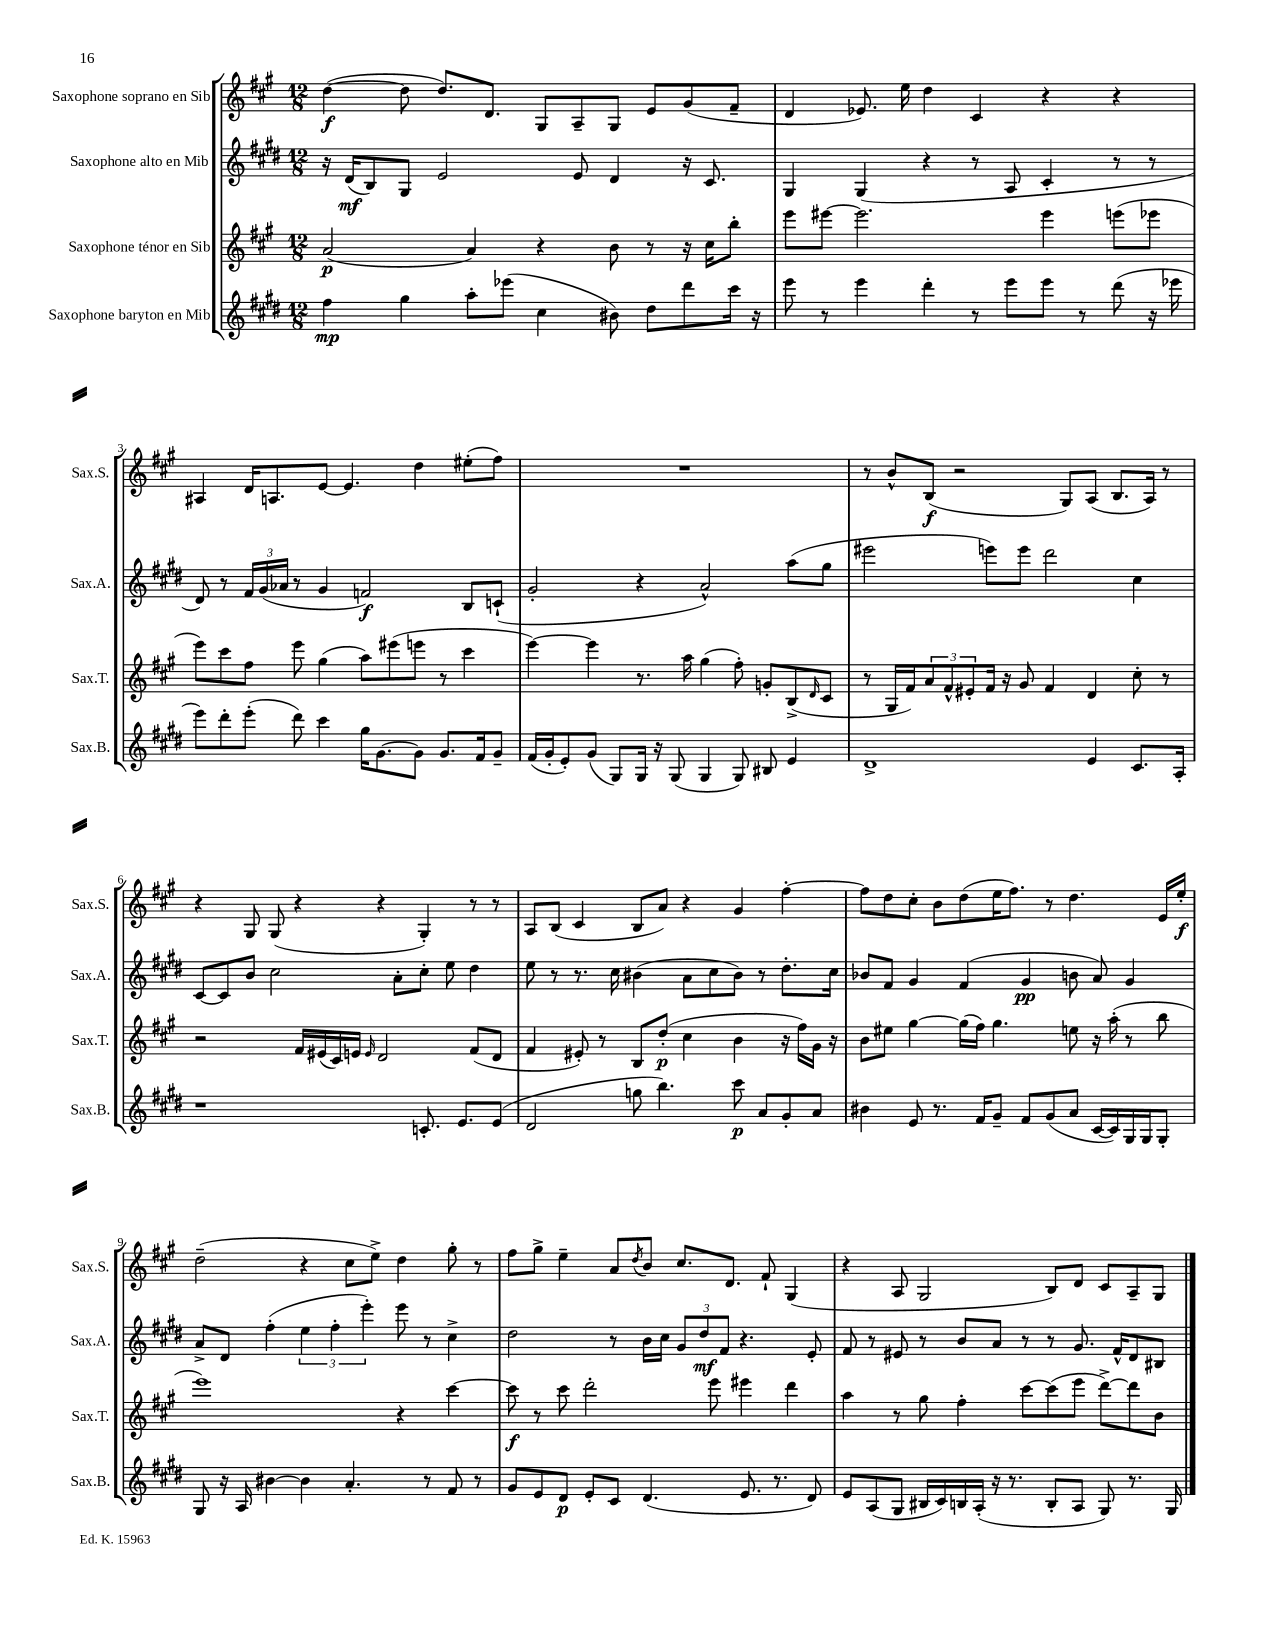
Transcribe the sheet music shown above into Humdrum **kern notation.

**kern	**dynam	**kern	**dynam	**kern	**dynam	**kern	**dynam
*part4	*part4	*part3	*part3	*part2	*part2	*part1	*part1
*staff4	*staff4	*staff3	*staff3	*staff2	*staff2	*staff1	*staff1
*I"Saxophone baryton en Mib	*	*I"Saxophone ténor en Sib	*	*I"Saxophone alto en Mib	*	*I"Saxophone soprano en Sib	*
*I'Sax.B.	*	*I'Sax.T.	*	*I'Sax.A.	*	*I'Sax.S.	*
*clefG2	*	*clefG2	*	*clefG2	*	*clefG2	*
*k[f#c#g#d#]	*	*k[f#c#g#]	*	*k[f#c#g#d#]	*	*k[f#c#g#]	*
*M12/8	*	*M12/8	*	*M12/8	*	*M12/8	*
=1	=1	=1	=1	=1	=1	=1	=1
4ff#\	mp	(2a/	p	16r	.	([4dd\	f
.	.	.	.	(16d#/KL	mf	.	.
.	.	.	.	8B/)	.	.	.
4gg#\	.	.	.	8G#/J	.	8dd\]	.
.	.	.	.	2e/	.	8.dd/L)	.
8aa'\L	.	4a/)	.	.	.	.	.
.	.	.	.	.	.	8.d/J	.
(8eee-X\J	.	.	.	.	.	.	.
4cc#\	.	4r	.	.	.	8G#/L	.
.	.	.	.	8e/	.	8A~/	.
8b#X\)	.	8b\	.	4d#/	.	8G#/J	.
8dd#\L	.	8r	.	.	.	8e/L	.
8ddd#\	.	16r	.	16r	.	(8g#/	.
.	.	16cc#\KL	.	8.c#/	.	.	.
16ccc#\Jk	.	8bb'\J	.	.	.	8f#~/J	.
16r	.	.	.	.	.	.	.
=2	=2	=2	=2	=2	=2	=2	=2
8eee\	.	8eee\L	.	4G#/	.	4d/	.
8r	.	[8eee#X\J	.	.	.	.	.
4eee\	.	2.eee#\]	.	(4G#/	.	8.e-X/)	.
.	.	.	.	.	.	16ee\	.
4ddd#'\	.	.	.	4r	.	4dd\	.
8r	.	.	.	8r	.	4c#/	.
8eee\L	.	.	.	8A/	.	.	.
8eee\J	.	4eee#\	.	4c#'/	.	4r	.
8r	.	.	.	.	.	.	.
(8ddd#\	.	(8eeen\L	.	8r	.	4r	.
16r	.	8eee-X\J	.	8r	.	.	.
16eee-X\	.	.	.	.	.	.	.
!!LO:LB:g=z
=3	=3	=3	=3	=3	=3	=3	=3
8eee\L)	.	8eee\L)	.	8d#/)	.	4A#X/	.
8ddd#'\	.	8ccc#\	.	8r	.	.	.
(8eee'\J	.	8ff#\J	.	24f#/LL	.	16d/KL	.
.	.	.	.	(24g#/	.	.	.
.	.	.	.	.	.	8.An/	.
.	.	.	.	24a-X/JJ	.	.	.
8ddd#\)	.	8eee\	.	8r	.	.	.
4ccc#\	.	(4gg#\	.	4g#/	.	[8e/J	.
.	.	.	.	.	.	4.e/]	.
16gg#\KL	.	8aa\L)	.	2fn/)	f	.	.
[8.g#\	.	.	.	.	.	.	.
.	.	(8eee#X\	.	.	.	.	.
8g#\J]	.	8eeen\J	.	.	.	4dd\	.
8.g#/L	.	8r	.	.	.	.	.
.	.	4ccc#\	.	8B/L	.	(8ee#X'\L	.
16f#/k	.	.	.	.	.	.	.
8g#~/J	.	.	.	(8cn`/J	.	8ff#\J)	.
=4	=4	=4	=4	=4	=4	=4	=4
(16f#/LL	.	[4eee\)	.	2g#'/	.	1.r	.
16g#'/J	.	.	.	.	.	.	.
8e'/)	.	.	.	.	.	.	.
(8g#/J	.	4eee\]	.	.	.	.	.
8G#/L)	.	.	.	.	.	.	.
16G#/Jk	.	8.r	.	4r	.	.	.
16r	.	.	.	.	.	.	.
(8G#/	.	.	.	.	.	.	.
.	.	16aa\	.	.	.	.	.
4G#/	.	(4gg#\	.	2a^^/)	.	.	.
8G#/)	.	8ff#'\)	.	.	.	.	.
8B#X/	.	8gn'/L	.	.	.	.	.
4e/	.	(8B^/	.	(8aa\L	.	.	.
.	.	16qqd/	.	.	.	.	.
.	.	8c#/J	.	8gg#\J	.	.	.
=5	=5	=5	=5	=5	=5	=5	=5
1d#^	.	8r	.	2eee#X\	.	8r	.
.	.	16G#/LL	.	.	.	8b^^/L	.
.	.	16f#/J)	.	.	.	.	.
.	.	12a/	.	.	.	(8B/J	f
.	.	12f#^^/	.	.	.	.	.
.	.	.	.	.	.	2r	.
.	.	12e#X'/	.	.	.	.	.
.	.	16f#/Jk	.	8eeen\L)	.	.	.
.	.	16r	.	.	.	.	.
.	.	8g#/	.	8eee\J	.	.	.
.	.	4f#/	.	2ddd#\	.	.	.
.	.	.	.	.	.	8G#/L)	.
4e/	.	4d/	.	.	.	(8A/J	.
.	.	.	.	.	.	8.B/L	.
8.c#/L	.	8cc#'\	.	4cc#\	.	.	.
.	.	.	.	.	.	16A/Jk)	.
.	.	8r	.	.	.	8r	.
16A'/Jk	.	.	.	.	.	.	.
!!LO:LB:g=z
=6	=6	=6	=6	=6	=6	=6	=6
1r	.	2r	.	[8c#/L	.	4r	.
.	.	.	.	8c#/]	.	.	.
.	.	.	.	8b/J	.	8G#/	.
.	.	.	.	2cc#\	.	(8G#/	.
.	.	16f#/LL	.	.	.	4r	.
.	.	(16e#X/	.	.	.	.	.
.	.	16c#/)	.	.	.	.	.
.	.	16en/JJ	.	.	.	.	.
.	.	16qqe/	.	.	.	.	.
.	.	2d/	.	.	.	4r	.
.	.	.	.	8a'\L	.	.	.
8.cn'/	.	.	.	8cc#'\J	.	4G#'/)	.
.	.	.	.	8ee\	.	.	.
8.e/L	.	.	.	.	.	.	.
.	.	(8f#/L	.	4dd#\	.	8r	.
(8e/J	.	8d/J	.	.	.	8r	.
=7	=7	=7	=7	=7	=7	=7	=7
2d#/	.	4f#/	.	8ee\	.	8A/L	.
.	.	.	.	8r	.	(8B/J	.
.	.	8e#X'/)	.	8.r	.	4c#/	.
.	.	8r	.	.	.	.	.
.	.	.	.	16cc#\	.	.	.
8ggn\	.	8B/L	.	(4b#X\	.	8B/L	.
4.bb\)	.	(8dd'/J	p	.	.	8a/J)	.
.	.	4cc#\	.	8a\L	.	4r	.
.	.	.	.	8cc#\	.	.	.
8ccc#\	p	4b\	.	8b#\J)	.	4g#/	.
8a/L	.	.	.	8r	.	.	.
8g#'/	.	16r	.	8.dd#'\L	.	[4ff#'\	.
.	.	16ff#\LL)	.	.	.	.	.
8a/J	.	16g#\JJ	.	.	.	.	.
.	.	16r	.	16cc#\Jk	.	.	.
=8	=8	=8	=8	=8	=8	=8	=8
4b#X\	.	8b\L	.	8b-X/L	.	8ff#\L]	.
.	.	8ee#X\J	.	8f#/J	.	8dd\	.
8e/	.	[4gg#\	.	4g#/	.	8cc#'\J	.
8.r	.	.	.	.	.	8b\L	.
.	.	(16gg#\LL]	.	(4f#/	.	(8dd\	.
16f#/KL	.	16ff#\JJ)	.	.	.	.	.
8g#~/J	.	4.gg#\	.	.	.	16ee\K	.
.	.	.	.	.	.	8.ff#\J)	.
8f#/L	.	.	.	4g#/	pp	.	.
(8g#/	.	.	.	.	.	8r	.
8a/J	.	8een\	.	8bn\	.	4.dd\	.
[16c#/LL	.	16r	.	8a/)	.	.	.
16c#/])	.	(16aa'\	.	.	.	.	.
16G#/	.	8r	.	4g#/	.	.	.
16G#/J	.	.	.	.	.	.	.
8G#'/J	.	8bb\	.	.	.	16e/LL	.
.	.	.	.	.	.	16ee'/JJ	f
!!LO:LB:g=z
=9	=9	=9	=9	=9	=9	=9	=9
8G#/	.	1eee)	.	8a^/L	.	(2dd~\	.
16r	.	.	.	8d#/J	.	.	.
16A/	.	.	.	.	.	.	.
[4b#X\	.	.	.	(4ff#'\	.	.	.
4b#\]	.	.	.	6ee\	.	4r	.
.	.	.	.	6ff#'\	.	.	.
4.a'/	.	.	.	.	.	8cc#\L	.
.	.	.	.	6eee'\)	.	.	.
.	.	.	.	.	.	8ee^\J)	.
.	.	4r	.	8eee\	.	4dd\	.
8r	.	.	.	8r	.	.	.
8f#/	.	[4ccc#\	.	4cc#^\	.	8gg#'\	.
8r	.	.	.	.	.	8r	.
=10	=10	=10	=10	=10	=10	=10	=10
8g#/L	.	8ccc#\]	f	2dd#\	.	8ff#\L	.
8e/	.	8r	.	.	.	8gg#^\J	.
8d#/J	p	8ccc#\	.	.	.	4ee~\	.
8e'/L	.	2ddd'\	.	.	.	.	.
8c#/J	.	.	.	8r	.	8a/L	.
.	.	.	.	.	.	8qdd/	.
(4.d#/	.	.	.	16b\LL	.	8b/J	.
.	.	.	.	16cc#\JJ	.	.	.
.	.	.	.	12g#/L	.	8.cc#/L	.
.	.	.	.	12dd#/	mf	.	.
.	.	8eee\	.	.	.	.	.
.	.	.	.	12f#/J	.	.	.
.	.	.	.	.	.	8.d/J	.
8.e/	.	4eee#X\	.	4.r	.	.	.
.	.	.	.	.	.	8f#`/	.
8.r	.	.	.	.	.	.	.
.	.	4ddd\	.	.	.	(4G#/	.
8d#/)	.	.	.	8e'/	.	.	.
=11	=11	=11	=11	=11	=11	=11	=11
8e/L	.	4aa\	.	8f#/	.	4r	.
(8A/	.	.	.	8r	.	.	.
8G#/J	.	8r	.	8e#X/	.	8A/	.
16B#X/LL	.	8gg#\	.	8r	.	2G#/	.
16c#/)	.	.	.	.	.	.	.
16Bn/	.	4ff#'\	.	8b/L	.	.	.
(16A'/JJ	.	.	.	.	.	.	.
16r	.	.	.	8a/J	.	.	.
8.r	.	.	.	.	.	.	.
.	.	[8ccc#\L	.	8r	.	.	.
8B'/L	.	(8ccc#\]	.	8r	.	8B/L)	.
8A/J	.	8eee\J	.	8.g#/	.	8d/J	.
8G#/)	.	[8ddd^\L)	.	.	.	8c#/L	.
.	.	.	.	16f#^^/KL	.	.	.
8.r	.	8ddd\]	.	8d#/	.	8A~/	.
.	.	8b\J	.	8B#X/J	.	8G#/J	.
16G#/	.	.	.	.	.	.	.
==	==	==	==	==	==	==	==
*-	*-	*-	*-	*-	*-	*-	*-
